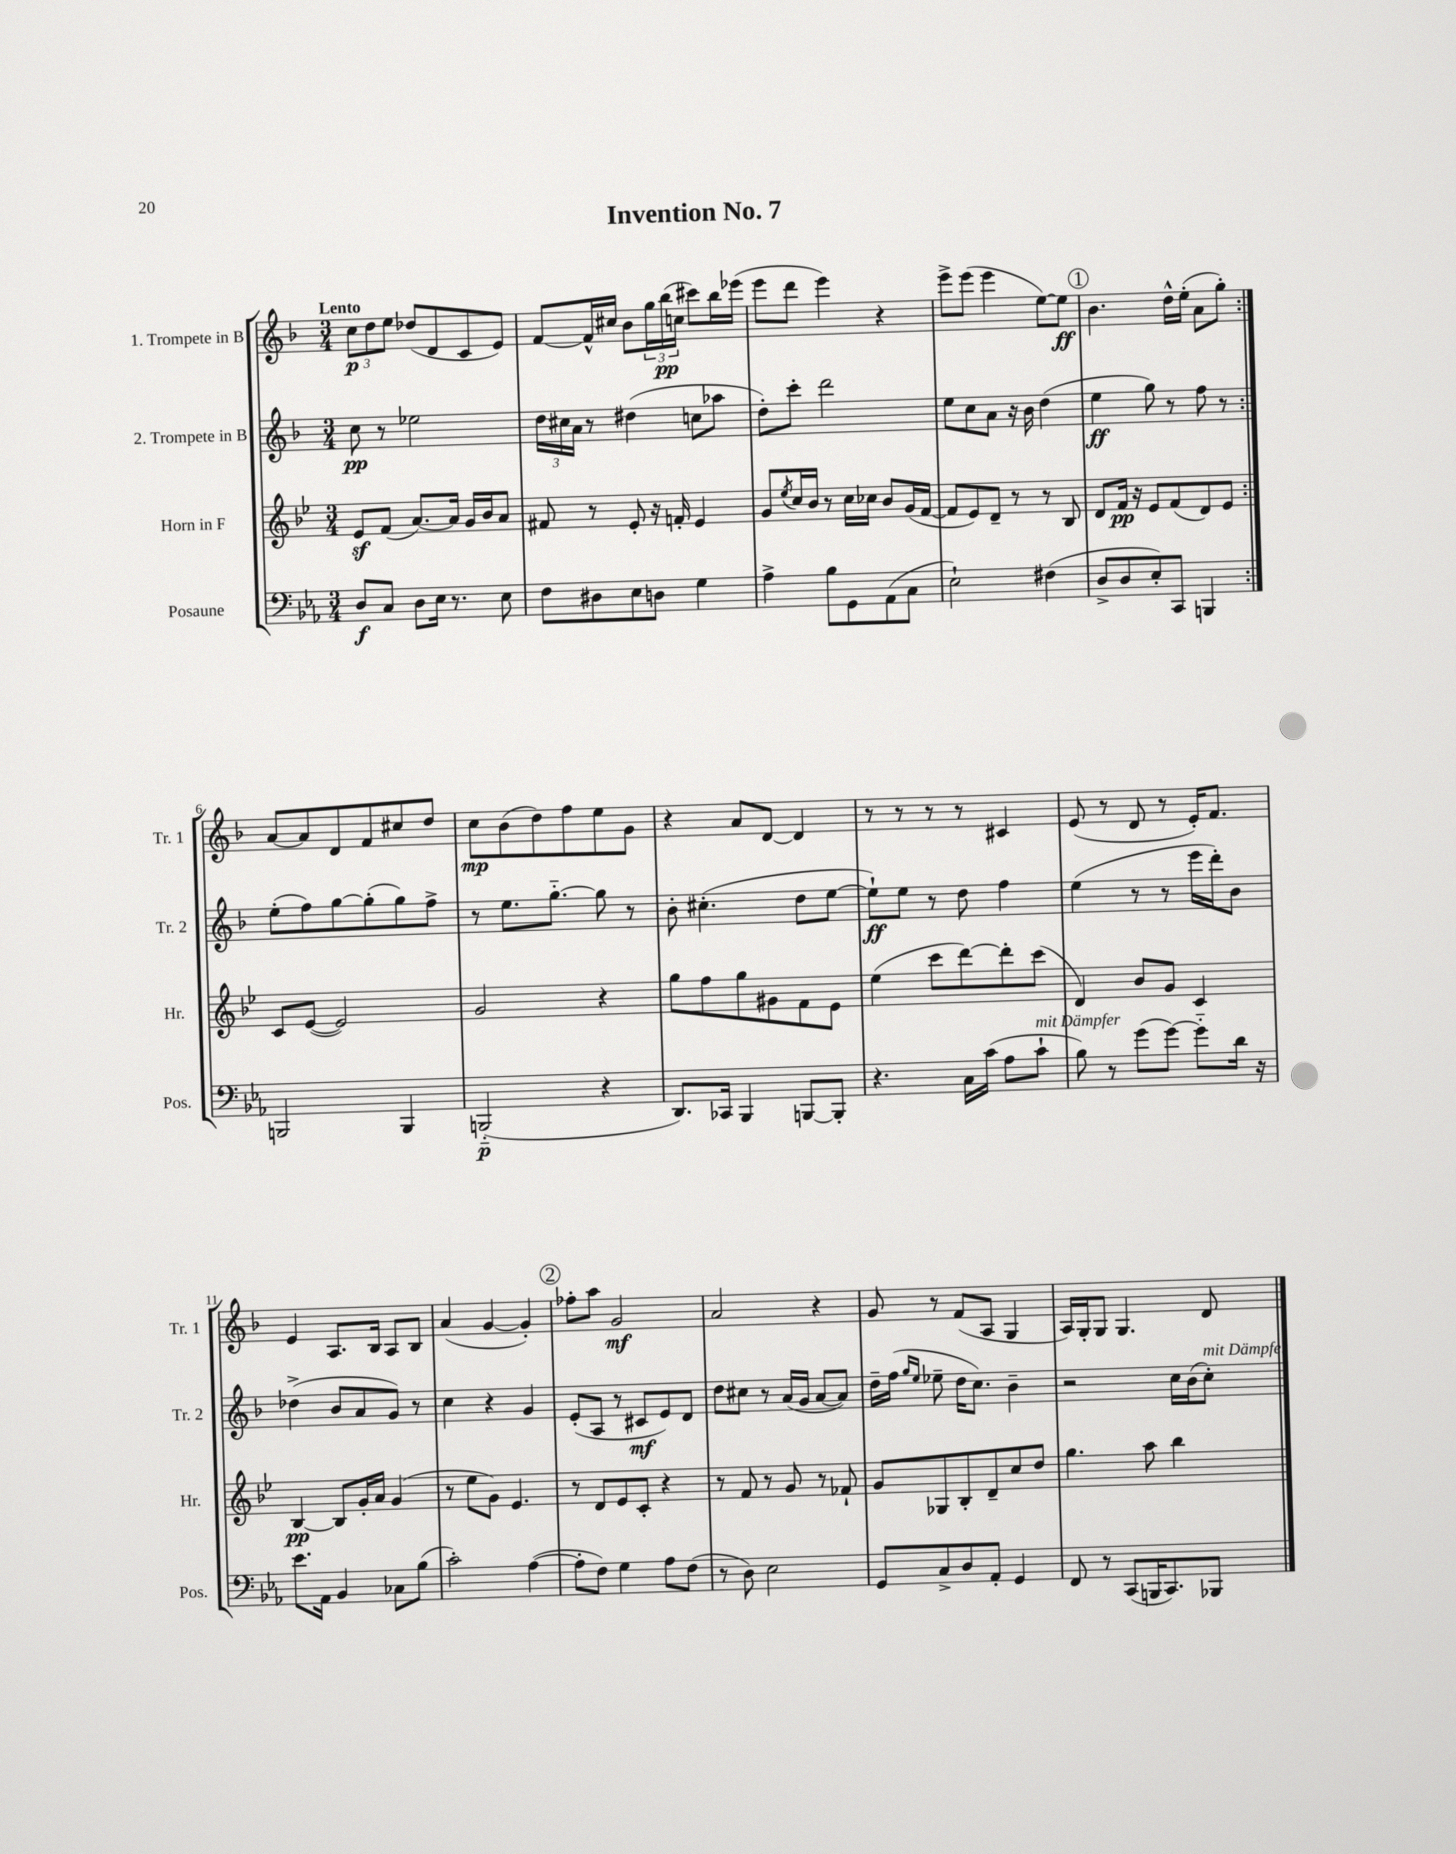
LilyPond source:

\header { title = "Invention No. 7" }
<<
\new StaffGroup <<
\new Staff = "s0" \with { instrumentName = "1. Trompete in B" shortInstrumentName = "Tr. 1" } {
    \clef treble \key f \major \numericTimeSignature \time 3/4 \tempo "Lento"
    \repeat volta 2 { \tuplet 3/2 { c''8\p d''8 e''8 } des''8( d'8 c'8 e'8) |
    f'8~ f'16-^ cis''16 bes'8 \tuplet 3/2 { g''16 bes''16\pp( c''16 } cis'''8) bes''16 ees'''16( |
    e'''8 d'''8 e'''4) r4 |
    e'''8-> e'''8( e'''4 e''8~) e''8\ff |
    \mark \markup { \circle "1" } bes'4. d''16-^ e''16-.( a'8 g''8-.) | }
    a'8~ a'8 d'8 f'8 cis''8 d''8 |
    c''8\mp bes'8( d''8) f''8 e''8 g'8 |
    r4 a'8 d'8~ d'4 |
    r8 r8 r8 r8 cis'4 |
    e'8( r8 d'8 r8 e'16-.) f'8. |
    e'4 a8. bes16 a8 bes8 |
    a'4( g'4~ g'4-.) |
    \mark \markup { \circle "2" } fes''8-. a''8 g'2\mf |
    a'2 r4 |
    g'8 r8 f'8( a8 g4 |
    a16) g16-. g8 g4. d'8 \bar "|." |
}
\new Staff = "s1" \with { instrumentName = "2. Trompete in B" shortInstrumentName = "Tr. 2" } {
    \clef treble \key f \major \numericTimeSignature \time 3/4
    \repeat volta 2 { c''8\pp r8 ees''2 |
    \tuplet 3/2 { d''16 cis''16 a'16 } r8 dis''4( c''8 aes''8 |
    d''8-.) c'''8-. d'''2 |
    e''8 c''8 a'8 r16 bes'16 d''4( |
    \mark \markup { \circle "1" } e''4\ff g''8) r8 f''8 r8 | }
    e''8-.( f''8) g''8~ g''8-.( g''8) f''8-> |
    r8 e''8. g''8.~-_ g''8 r8 |
    bes'8-. cis''4.-.( d''8 e''8~ |
    e''8-!\ff) e''8 r8 d''8 f''4 |
    e''4( r8 r8 e'''16 d'''16-.) bes'8 |
    des''4->( bes'8 a'8 g'8) r8 |
    c''4 r4 g'4 |
    \mark \markup { \circle "2" } e'8-.( a8 r8 cis'8\mf e'8) d'8 |
    d''8 cis''8 r8 a'16( g'16 a'8~ a'8) |
    d''16-- f''16( \grace { g''16 e''16 } ees''8-- d''16 c''8.) bes'4-- |
    r2 c''16 bes'16( c''8-.^\markup { \italic "mit Dämpfer" }) \bar "|." |
}
\new Staff = "s2" \with { instrumentName = "Horn in F" shortInstrumentName = "Hr." } {
    \clef treble \key bes \major \numericTimeSignature \time 3/4
    \repeat volta 2 { ees'8\sf f'8( a'8.~) a'16 g'16 bes'16 a'8 |
    fis'8 r8 ees'8-. r16 f'16-. ees'4 |
    g'8 \acciaccatura { ees''8 } c''16 bes'16 r8 c''16 ces''16 bes'8 g'16( f'16~ |
    f'8 ees'8) d'8-- r8 r8 bes8 |
    \mark \markup { \circle "1" } d'8 f'16\pp r16 ees'8 f'8( d'8) ees'8 | }
    c'8 ees'8~( ees'2) |
    g'2 r4 |
    g''8 f''8 g''8 gis'8 f'8 ees'8 |
    ees''4( c'''8 d'''8~) d'''8-. c'''8( |
    d'4) bes'8 g'8 c'4 |
    bes4~\pp bes8 g'16-. a'16 g'4( |
    r8 ees''8 g'8) ees'4. |
    \mark \markup { \circle "2" } r8 d'8 ees'8 c'8-. r4 |
    r8 f'8 r8 g'8 r8 fes'8-! |
    g'8 ges8 bes8-. d'8-- c''8 d''8 |
    g''4. a''8 bes''4 \bar "|." |
}
\new Staff = "s3" \with { instrumentName = "Posaune" shortInstrumentName = "Pos." } {
    \clef bass \key ees \major \numericTimeSignature \time 3/4
    \repeat volta 2 { d8\f c8 d8 ees16 r8. ees8 |
    f8 dis8 ees8 d8 g4 |
    aes4-> bes8 g,8 aes,8( c8 |
    ees2-!) fis4( |
    \mark \markup { \circle "1" } d8-> d8 ees8-.) c,8 b,,4 | }
    b,,2 b,,4 |
    b,,2-_\p( r4 |
    d,8.) ces,16 bes,,4 b,,8~ b,,8-. |
    r4. c16 c'16( aes8 c'8-!^\markup { \italic "mit Dämpfer" } |
    bes8) r8 g'8( g'8~) g'8-_ d'16 r16 |
    ees'8. aes,16 bes,4 ces8 bes8( |
    c'2-.) aes4~( |
    \mark \markup { \circle "2" } aes8-. f8) g4 aes8 f8( |
    r8 d8) ees2 |
    g,8 c8-> d8 aes,8-. g,4 |
    f,8 r8 c,8( b,,16 c,8.) bes,,8 \bar "|." |
}
>>
>>
